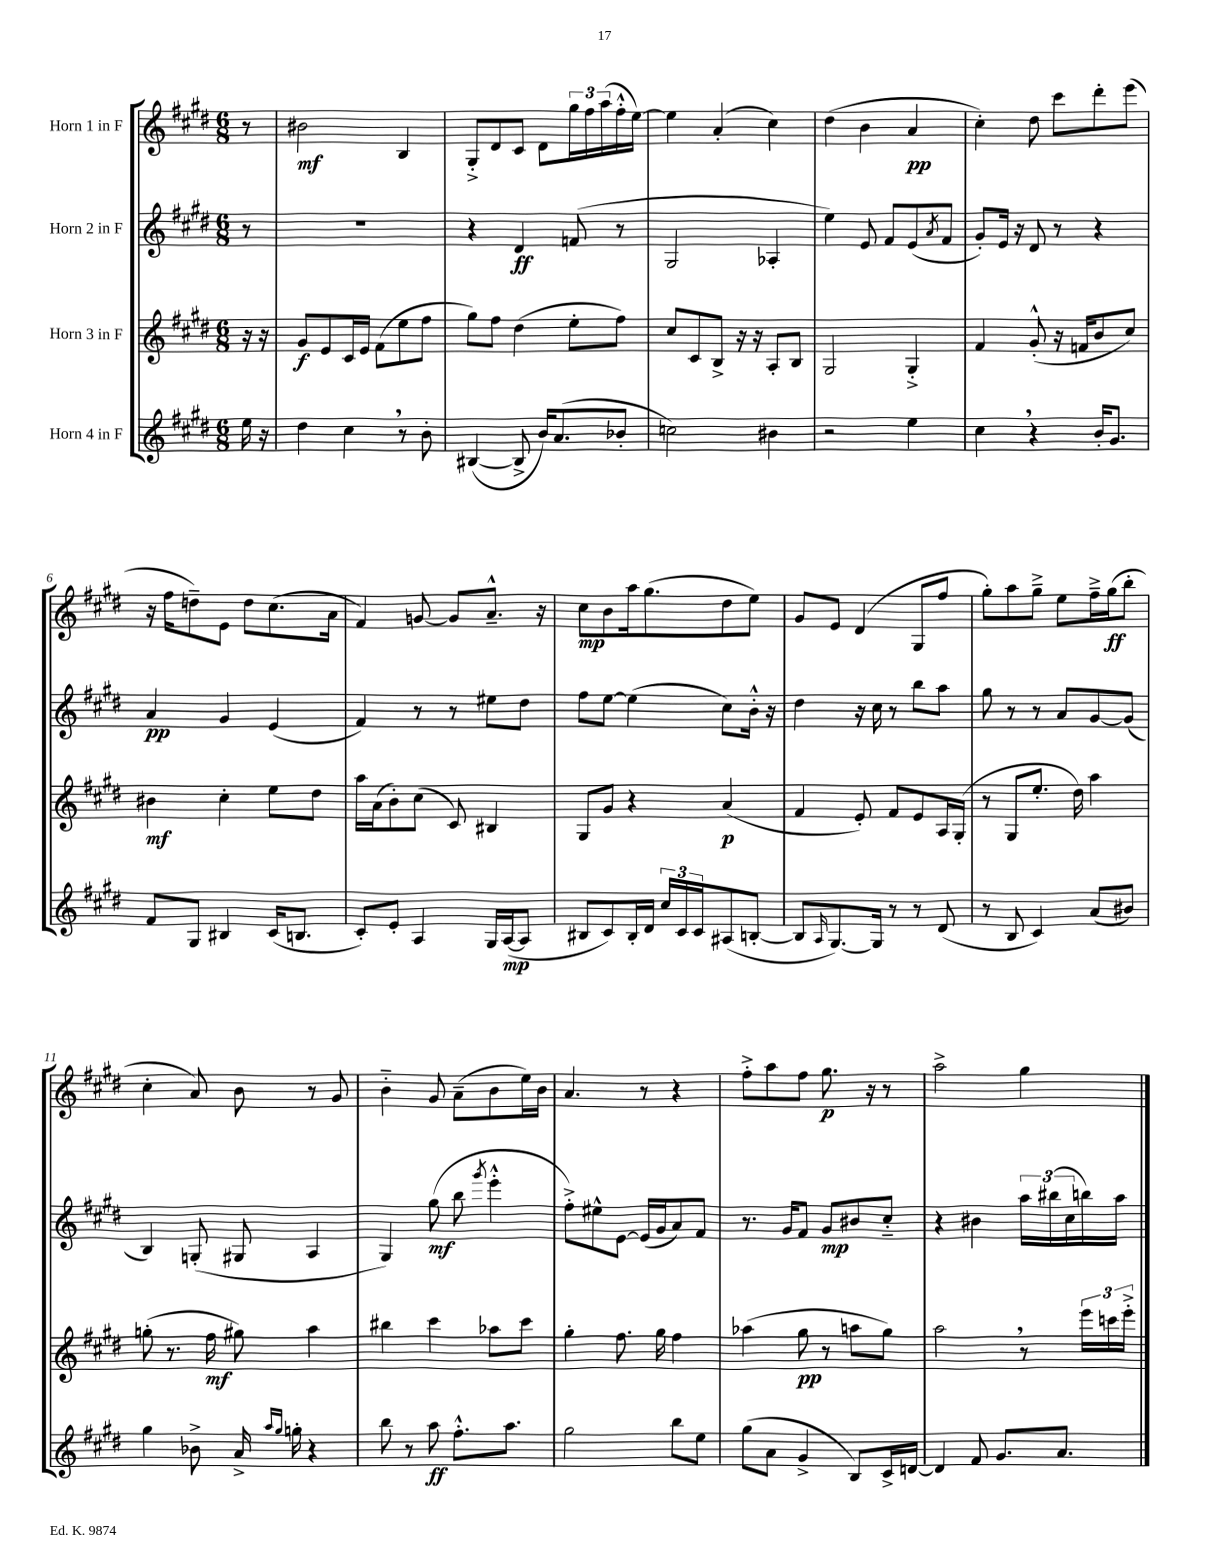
<<
\new StaffGroup <<
\new Staff = "s0" \with { instrumentName = "Horn 1 in F" } {
    \clef treble \key e \major \numericTimeSignature \time 6/8 \partial 8
    r8 |
    bis'2\mf b4 |
    gis8-.-> dis'8 cis'8 dis'8 \tuplet 3/2 { gis''16 fis''16 a''16( } fis''16-.-^ e''16~) |
    e''4 a'4-.( cis''4) |
    dis''4( b'4 a'4\pp |
    cis''4-.) dis''8 cis'''8 dis'''8-. e'''8( |
    r16 fis''16 d''8--) e'8 d''8 cis''8.( a'16 |
    fis'4) g'8~ g'8 a'8.---^ r16 |
    cis''8\mp b'8 a''16 gis''8.( dis''8 e''8) |
    gis'8 e'8 dis'4( gis8 fis''8 |
    gis''8-.) a''8 gis''8---> e''8 fis''16---> gis''16\ff( b''8-. |
    cis''4-. a'8) b'8 r8 gis'8 |
    b'4-_ gis'8 a'8--( b'8 e''16) b'16 |
    a'4. r8 r4 |
    fis''8-.-> a''8 fis''8 gis''8.\p r16 r8 |
    a''2-> gis''4 \bar "|." |
}
\new Staff = "s1" \with { instrumentName = "Horn 2 in F" } {
    \clef treble \key e \major \numericTimeSignature \time 6/8 \partial 8
    r8 |
    R2. |
    r4 dis'4\ff f'8( r8 |
    gis2 aes4-. |
    e''4) e'8 fis'8 e'8( \acciaccatura { a'8 } fis'8 |
    gis'8-.) e'16 r16 dis'8 r8 r4 |
    a'4\pp gis'4 e'4( |
    fis'4) r8 r8 eis''8 dis''8 |
    fis''8 e''8~ e''4( cis''8) b'16-.-^ r16 |
    dis''4 r16 cis''16 r8 b''8 a''8 |
    gis''8 r8 r8 a'8 gis'8~ gis'8( |
    b4) g8-.( gis8 a4 |
    gis4) gis''8\mf( b''8 \acciaccatura { gis'''8 } e'''4-.-^ |
    fis''8-.->) eis''8-^ e'8~ e'16( gis'16 a'8) fis'8 |
    r8. gis'16 fis'8 gis'8\mp bis'8 cis''8-_ |
    r4 bis'4 \tuplet 3/2 { a''16 bis''16( cis''16 } b''16) a''16 \bar "|." |
}
\new Staff = "s2" \with { instrumentName = "Horn 3 in F" } {
    \clef treble \key e \major \numericTimeSignature \time 6/8 \partial 8
    r16 r16 |
    gis'8\f e'8 cis'16 e'16 fis'8( e''8 fis''8 |
    gis''8) fis''8 dis''4( e''8-. fis''8) |
    cis''8 cis'8 b8-> r16 r16 a8-. b8 |
    gis2 gis4-.-> |
    fis'4 gis'8-.-^( r16 f'16 b'8 cis''8) |
    bis'4\mf cis''4-. e''8 dis''8 |
    a''16 a'16( b'8-.) cis''8( cis'8) bis4 |
    gis8 gis'8 r4 a'4\p( |
    fis'4 e'8-.) fis'8 e'8 a16 gis16-.( |
    r8 gis8 e''8.-. dis''16) a''4 |
    g''8-.( r8. fis''16\mf gis''8) a''4 |
    bis''4 cis'''4 aes''8 cis'''8 |
    gis''4-. fis''8. gis''16 fis''4 |
    aes''4( gis''8\pp r8 a''8 gis''8) |
    a''2 \breathe r8 \tuplet 3/2 { e'''16 c'''16 e'''16-.-> } \bar "|." |
}
\new Staff = "s3" \with { instrumentName = "Horn 4 in F" } {
    \clef treble \key e \major \numericTimeSignature \time 6/8 \partial 8
    e''16 r16 |
    dis''4 cis''4 \breathe r8 b'8-. |
    bis4~( bis8-> b'16) a'8.( bes'8-. |
    c''2) bis'4 |
    r2 e''4 |
    cis''4 \breathe r4 b'16-. gis'8. |
    fis'8 gis8 bis4 cis'16( b8. |
    cis'8-.) e'8-. a4 gis16 a16~\mp( a8 |
    bis8 cis'8) bis16-. dis'16 \tuplet 3/2 { cis''16 cis'16 cis'16 } ais8( b8~-. |
    b8 \grace { a16 } gis8.~) gis16 r8 r8 dis'8( |
    r8 b8 cis'4) a'8( bis'8) |
    gis''4 bes'8-> a'16-> \grace { a''16 gis''16 } g''16-. r4 |
    b''8 r8 a''8\ff fis''8.-.-^ a''8. |
    gis''2 b''8 e''8 |
    gis''8( a'8 gis'4-> b8) cis'16-> d'16~ |
    d'4 fis'8 gis'8. a'8. \bar "|." |
}
>>
>>
